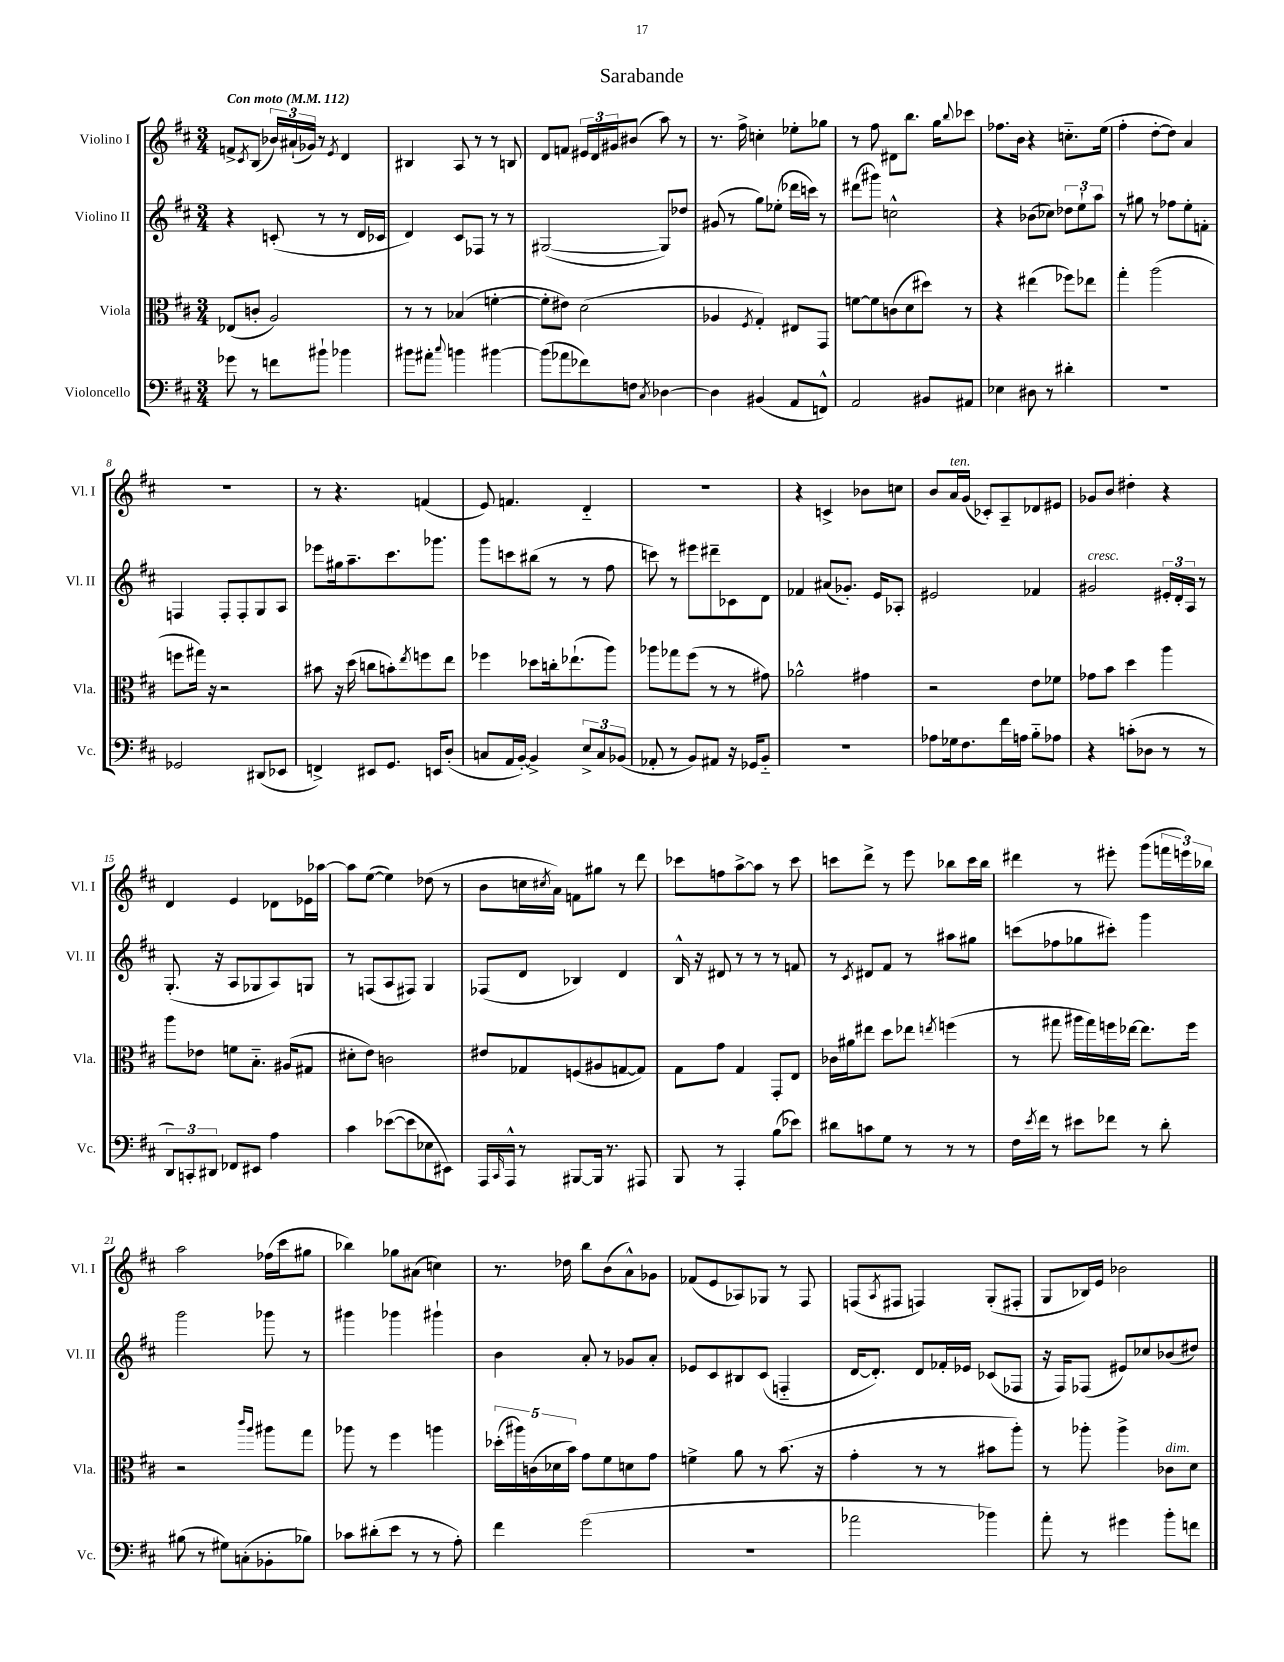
\header { title = "Sarabande" }
<<
\new StaffGroup <<
\new Staff = "s0" \with { instrumentName = "Violino I" shortInstrumentName = "Vl. I" } {
    \clef treble \key d \major \numericTimeSignature \time 3/4 \tempo "Con moto" 4 = 112
    f'8-> \acciaccatura { cis'8 } b8( \tuplet 3/2 { bes'16) ais'16-!( ges'16) } r8 \acciaccatura { e'8 } d'4 |
    bis4 a8 r8 r8 b8 |
    d'8 f'8 \tuplet 3/2 { eis'16 d'16 gis'16 } bis'8( a''8) r8 |
    r8. fis''16-> c''4-. ees''8-. ges''8 |
    r8 fis''8 dis'8 b''8. g''16 \appoggiatura { b''8 } ces'''8 |
    fes''8. b'16 r4 c''8.-_ e''16( |
    fis''4-. d''8~-. d''8) a'4 |
    R2. |
    r8 r4. f'4( |
    e'8) f'4. d'4-_ |
    R2. |
    r4 c'4-> bes'8 c''8 |
    b'8 a'16^\markup { \italic "ten." } g'16( ces'8-.) a8-- des'8 eis'8 |
    ges'8 b'8 dis''4-. r4 |
    d'4 e'4 des'8 ees'16 aes''16~ |
    aes''8 e''8~( e''4) des''8( r8 |
    b'8 c''16 \acciaccatura { cis''8 } a'16) f'8 gis''8 r8 d'''8 |
    ces'''8 f''8 a''8~-> a''8 r8 ces'''8 |
    c'''8 d'''8-> r8 e'''8 bes''8 c'''16 bes''16 |
    dis'''4 r8 eis'''8-. g'''8( \tuplet 3/2 { f'''16 e'''16) bes''16 } |
    a''2 fes''16( cis'''16 gis''8 |
    bes''4) ges''8 ais'8( c''4) |
    r8. des''16 b''8 b'8( a'8-^) ges'8 |
    fes'8( e'8 aes8) ges8 r8 fis8 |
    f8( \acciaccatura { a8 } fis8 f4) g8-.( fis8-. |
    g8 bes16) e'16 bes'2 \bar "|." |
}
\new Staff = "s1" \with { instrumentName = "Violino II" shortInstrumentName = "Vl. II" } {
    \clef treble \key d \major \numericTimeSignature \time 3/4
    r4 c'8-.( r8 r8 d'16 ces'16 |
    d'4) cis'8 fes8 r8 r8 |
    gis2~( gis8) des''8 |
    gis'8( r8 g''8) ees''8-.( des'''16 c'''16) r8 |
    dis'''8( gis'''8) c''2-^ |
    r4 bes'8( ces''8) \tuplet 3/2 { des''8 e''8-! a''8 } |
    r8 gis''8 r8 fes''8 e''8-. f'8-. |
    f4 f8-. f8-. g8 a8 |
    ees'''8 gis''16 a''8.-- cis'''8. ges'''8. |
    g'''8 c'''8 bis''8( r8 r8 fis''8 |
    c'''8) r8 eis'''8 dis'''8-- ces'8 d'8 |
    fes'4 ais'8( ges'8.-.) e'16 aes8-. |
    eis'2 fes'4 |
    gis'2^\markup { \italic "cresc." } \tuplet 3/2 { eis'16-. d'16-. a16 } r8 |
    g8.-.( r16 a8 ges8 a8) g8 |
    r8 f8( a8 fis8) g4 |
    fes8( d'8 bes4) d'4 |
    b16-^ r16 dis'8 r8 r8 r8 f'8 |
    r8 \acciaccatura { cis'8 } dis'8 fis'8 r8 ais''8 gis''8 |
    c'''8( fes''8 ges''8 cis'''8-.) g'''4 |
    g'''2 ges'''8 r8 |
    gis'''4 ges'''4 gis'''4-! |
    b'4 a'8-. r8 ges'8 a'8-. |
    ees'8 cis'8 bis8 cis'8( f4-_ |
    d'16~ d'8.-.) d'8 fes'16-. ees'16 ces'8( fes8 |
    r16 fis16) fes8( eis'8) ces''8 bes'8( dis''8) \bar "|." |
}
\new Staff = "s2" \with { instrumentName = "Viola" shortInstrumentName = "Vla." } {
    \clef alto \key d \major \numericTimeSignature \time 3/4
    ees8( c'8-. a2) |
    r8 r8 bes4( f'4~-. |
    f'8-. eis'8) d'2( |
    aes4 \acciaccatura { fis8 } g4-.) eis8 g,8 |
    f'8~ f'8 c'8( d'8 dis''8) r8 |
    r4 eis''4( fes''8) ees''8 |
    g''4-. a''2( |
    f''8 gis''16) r16 r2 |
    bis'8 r16 d''16( c''8 b'8-.) \acciaccatura { e''8 } f''8 e''8 |
    fes''4 des''8 c''16-. ees''8.-!( a''8) |
    aes''8 ges''8 fis''8( r8 r8 gis'8) |
    aes'2-^ gis'4 |
    r2 e'8 fes'8 |
    ges'8 b'8 d''4 a''4 |
    a''8 ees'8 f'8 b8.-_ ais16( gis8 |
    dis'8-. e'8) c'2 |
    eis'8 ges8 f8( ais8 g8~ g8) |
    g8 g'8 g4 g,8-. e8 |
    ces'16 ais'16 eis''8 d''8 ees''8 \acciaccatura { e''8 } f''4( |
    r8 gis''8 ais''16 gis''16) f''16 ees''16~ ees''8. f''16 |
    r2 \grace { cis'''16 a''16 } ais''8 g''8 |
    aes''8 r8 fis''4 a''4 |
    \tuplet 5/4 { des''16-.( ais''16) c'16( des'16 b'16) } g'8 fis'8 d'8 g'8 |
    f'4-> a'8 r8 b'8.( r16 |
    g'4-. r8 r8 bis'8 a''8-.) |
    r8 aes''8-. aes''4-> ces'8^\markup { \italic "dim." } d'8 \bar "|." |
}
\new Staff = "s3" \with { instrumentName = "Violoncello" shortInstrumentName = "Vc." } {
    \clef bass \key d \major \numericTimeSignature \time 3/4
    ges'8 r8 f'8 bis'8-! bes'4 |
    bis'8 ais'8-. \appoggiatura { cis''8 } b'4 bis'4~ |
    bis'8( aes'8 fes'8) f8 \acciaccatura { cis8 } des4~ |
    des4 bis,4( a,8 f,8-^) |
    a,2 bis,8 ais,8 |
    ees4 dis8 r8 dis'4-. |
    R2. |
    ges,2 dis,8( ees,8 |
    f,4->) eis,8 g,8. e,16 d8-.( |
    c8 a,16 b,16~-.) b,4-> \tuplet 3/2 { e8-> c8 bes,8( } |
    aes,8-. r8 b,8) ais,8 r16 ges,16 b,8-_ |
    R2. |
    aes8 ges16 fis8. fis'16 a16 b8-_ aes8 |
    r4 c'8-.( des8 r8 r8 |
    \tuplet 3/2 { d,8) c,8-. dis,8 } fes,8 eis,8 a4 |
    cis'4 ees'8~( ees'8 ees8 eis,8) |
    a,,16 \grace { cis,16 } a,,16-^ r8 bis,,8~ bis,,16 r8. ais,,8 |
    b,,8 r8 a,,4-. b8( ees'8) |
    dis'8 c'8 g8 r8 r8 r8 |
    fis16 \acciaccatura { e'8 } fis'16 r8 eis'8 fes'8 r8 d'8-. |
    bis8( r8 gis8) c8-.( bes,8-. bes8) |
    ces'8 dis'8-.( e'8 r8 r8 a8-.) |
    fis'4 g'2( |
    R2. |
    aes'2 bes'4) |
    a'8-. r8 gis'4 b'8-. f'8 \bar "|." |
}
>>
>>
